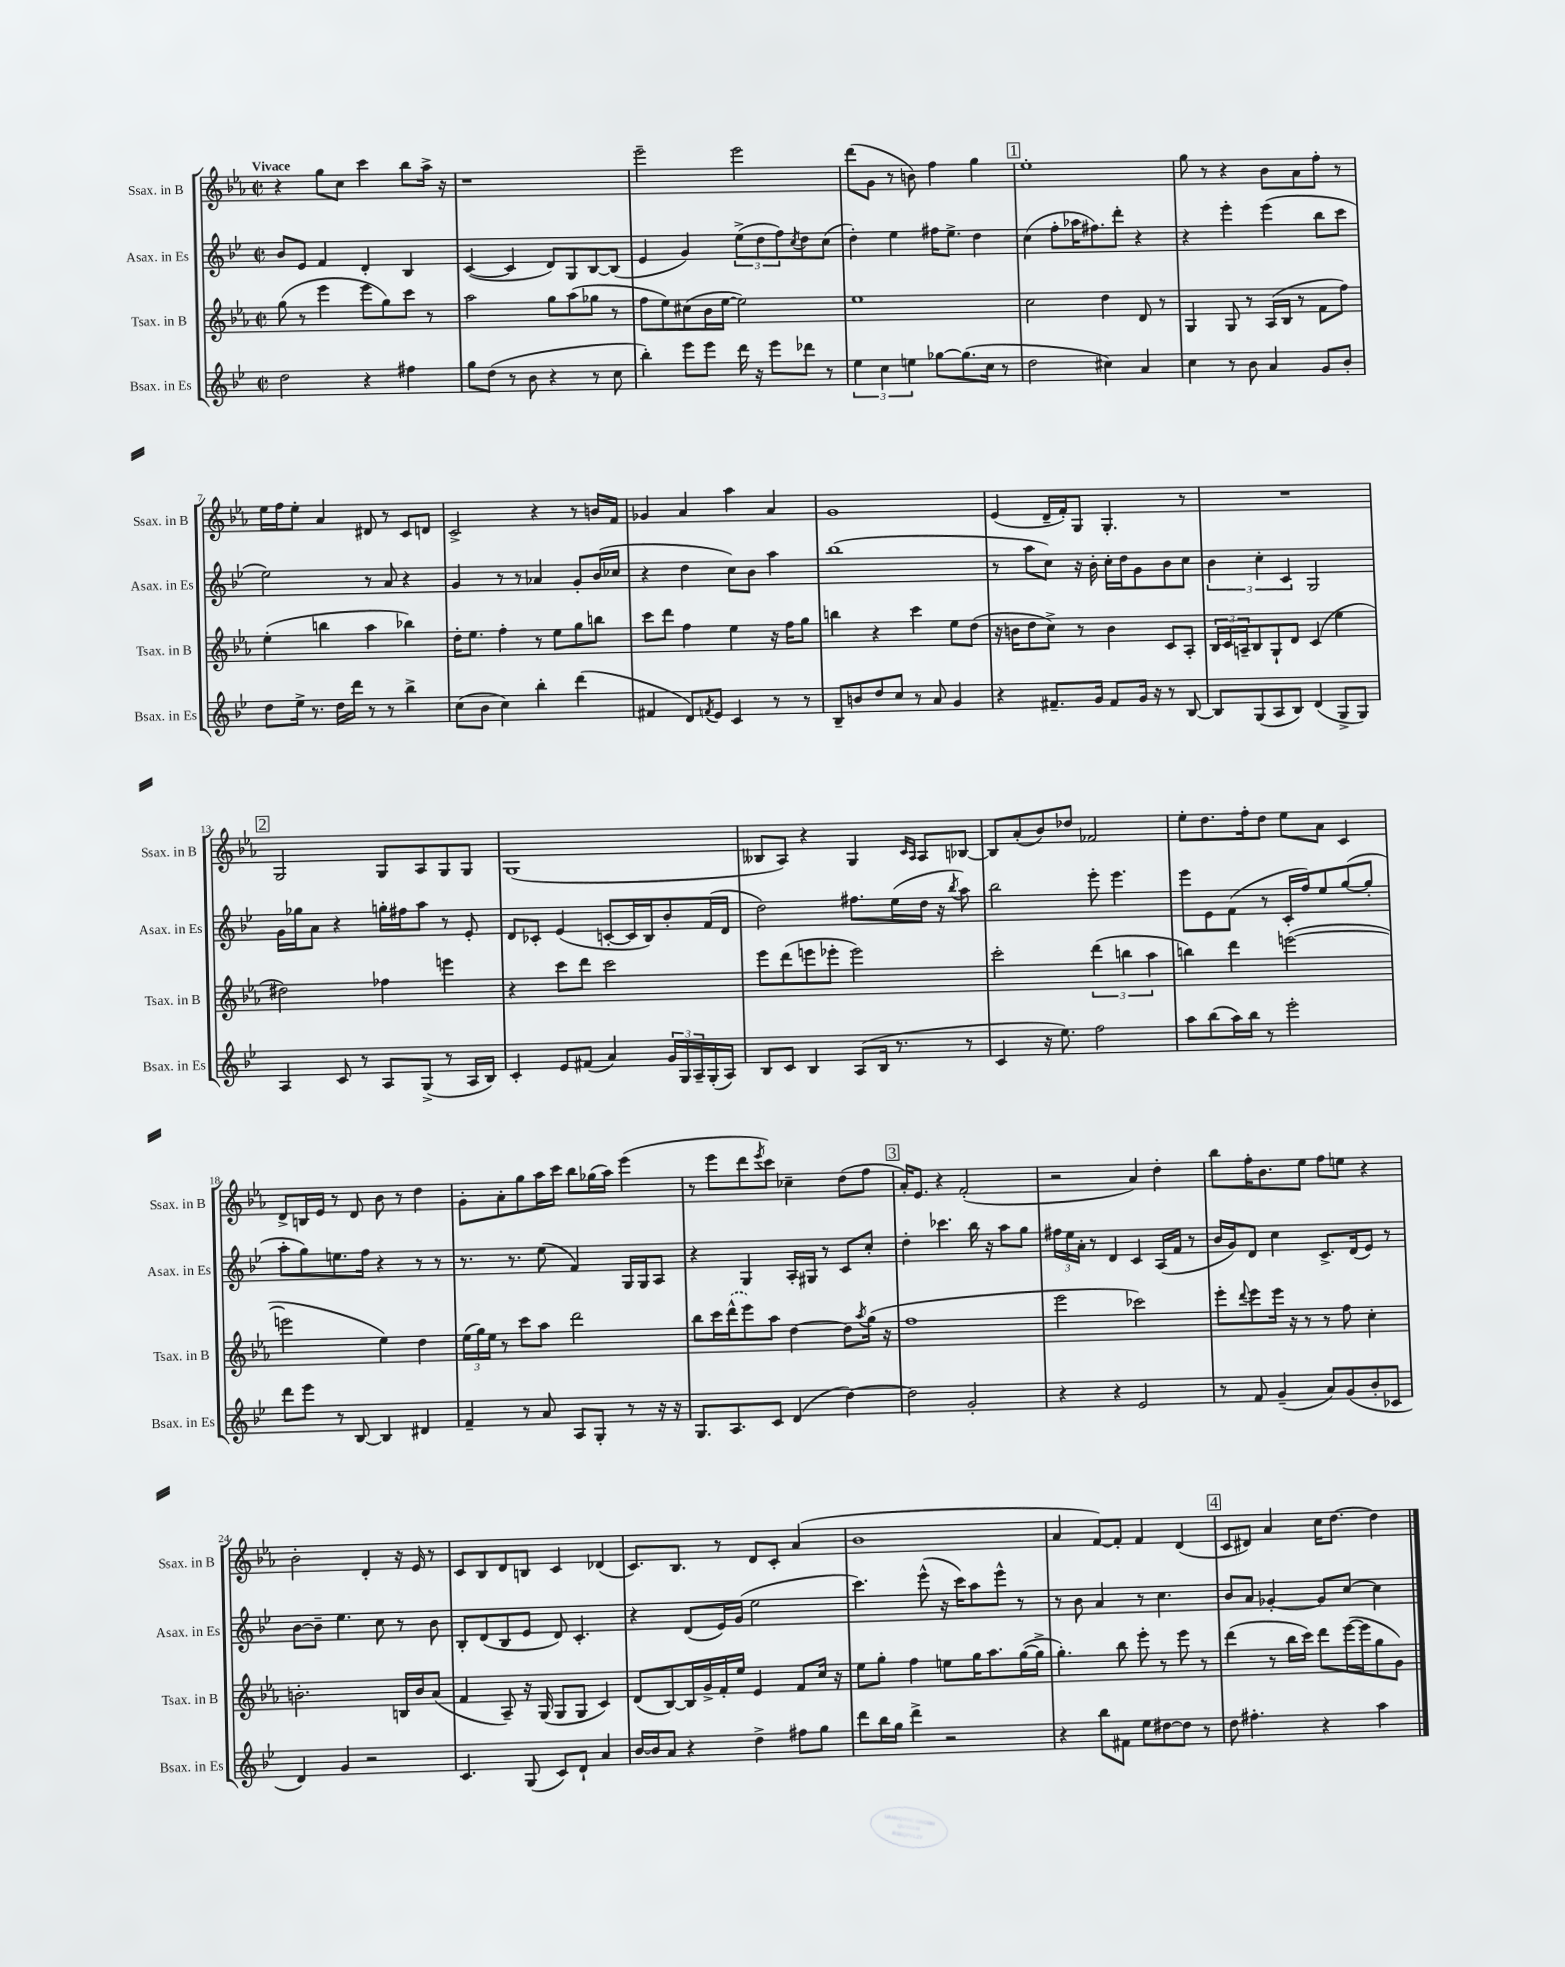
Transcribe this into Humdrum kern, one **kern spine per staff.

**kern	**kern	**kern	**kern
*part4	*part3	*part2	*part1
*staff4	*staff3	*staff2	*staff1
*I"Bsax. in Es	*I"Tsax. in B	*I"Asax. in Es	*I"Ssax. in B
*I'Bsax. in Es	*I'Tsax. in B	*I'Asax. in Es	*I'Ssax. in B
*clefG2	*clefG2	*clefG2	*clefG2
*k[b-e-]	*k[b-e-a-]	*k[b-e-]	*k[b-e-a-]
*M2/2	*M2/2	*M2/2	*M2/2
*met(c|)	*met(c|)	*met(c|)	*met(c|)
=1	=1	=1	=1
!	!	!	!LO:TX:a:B:t=Vivace
2dd\	(8gg\	8b-/L	4r
.	8r	8e-/J	.
.	4eee-\	4f/	8gg\L
.	.	.	8cc\J
4r	8eee-\L	4d'/	4ccc\
.	8gg\)	.	.
4ff#X\	8ccc\J	4B-/	8bb-\L
.	8r	.	16aa-^\Jk
.	.	.	16r
=2	=2	=2	=2
8gg\L	2aa-\	([4c/	1r
(8dd\J	.	.	.
8r	.	4c/]	.
8b-\	.	.	.
4r	8gg\L	8d/L)	.
.	(8aa-\	8G/	.
8r	8gg-X\J	[8B-/	.
8cc\	8r	(8B-/J]	.
=3	=3	=3	=3
4bb-'\)	8ff\L	4e-/	2eee-~\
.	8ee-\)	.	.
8eee-\L	(8cc#X\	4g/)	.
8eee-\J	16b-\L	.	.
.	[16ee-\JJ	.	.
16ddd\	2ee-\])	(12ee-^\L	2eee-\
16r	.	.	.
.	.	12dd\	.
8eee-\L	.	.	.
.	.	12ff\)	.
.	.	8qcc/	.
8ddd-X\J	.	8dd\	.
8r	.	(8cc\J	.
=4	=4	=4	=4
6ee-\	1ee-	4dd'\)	(8ddd\L
.	.	.	8g\J
6cc\	.	.	.
.	.	4ee-\	8r
6een\	.	.	.
.	.	.	8bn\)
[8gg-X\L	.	16ff#X\KL	4ff\
.	.	8.ee-^\J	.
(8.gg-\]	.	.	.
.	.	4dd\	4gg\
16cc\Jk	.	.	.
8r	.	.	.
!!LO:REH:place=s1:t=1
=5	=5	=5	=5
2dd\	2cc\	(4cc\	1ee-'
.	.	8ff'\L	.
.	.	16aa-X\K	.
.	.	8.ff#X\)	.
4cc#X\)	4dd\	.	.
.	.	8ddd'\J	.
4a/	8d/	4r	.
.	8r	.	.
=6	=6	=6	=6
4cc\	4G/	4r	8gg\
.	.	.	8r
8r	8G/	4eee-'\	4r
8b-\	8r	.	.
4a/	(16A-/LL	(4eee-\	8b-\L
.	16B-/JJ	.	.
.	8r	.	8a-\
8g/L	8f\L	8bb-\L	8ff'\J
8b-'/J	8ff\J)	8ccc\J	8r
!!LO:LB:g=z
=7	=7	=7	=7
8dd\L	(4ee-'\	2ee-\)	16ee-\LL
.	.	.	16ff\J
16ee-^\Jk	.	.	8ee-'\J
8.r	.	.	.
.	4bbn\	.	4a-/
16dd\LL	.	.	.
16ddd\JJ	.	.	.
8r	4aa-\	8r	8d#X/
8r	.	8a/	8r
4bb-^\	4bb-X\)	4r	8c/L
.	.	.	8dn/J
=8	=8	=8	=8
(8cc\L	16dd'\KL	4g/	2c^/
.	8.ee-\J	.	.
8b-\J	.	.	.
4cc\)	4ff'\	8r	.
.	.	8r	.
4bb-'\	8r	4a-X/	4r
.	8ee-\L	.	.
(4ddd\	8gg\	8g'/L	8r
.	8bbn\J	(16b-/L	16bn/LL
.	.	16cc-X/JJ	16f/JJ
=9	=9	=9	=9
4f#X/	8ccc\L	4r	4g-X/
.	8ddd\J	.	.
8d/L)	4ff\	4dd\	4a-/
8qfn/	.	.	.
8e-/J	.	.	.
4c/	4ee-\	8cc\L)	4aa-\
.	.	8b-\J	.
8r	16r	4aa\	4a-/
.	16ff\KL	.	.
8r	8gg\J	.	.
=10	=10	=10	=10
8B-~/L	4bbn\	(1bb-	1g
8bn/	.	.	.
8dd/	4r	.	.
8cc/J	.	.	.
8r	4ccc\	.	.
8a/	.	.	.
4g/	8ee-\L	.	.
.	(8dd\J	.	.
=11	=11	=11	=11
4r	16r	8r	(4e-/
.	16bn\KL	.	.
.	8dd\	8aa\L	.
8.f#X~/L	8cc^\J)	8cc\J)	16d~/LL
.	.	.	16f'/J)
.	8r	16r	8G/J
16g/Jk	.	16b-'\	.
8f#/L	4b\	16cc'\LL	4.G'/
.	.	16dd\J	.
16g/Jk	.	8g\	.
16r	.	.	.
8r	8c/L	8b-\	.
[8B-/	8A-'/J	8cc\J	8r
=12	=12	=12	=12
8B-/L]	24B-/LL	6b-\	1r
.	24c/	.	.
.	24An~/J	.	.
(8G/	8B-/	.	.
.	.	6cc'\	.
8A/	8G`/	.	.
.	.	6c/	.
8B-/J)	8d/J	.	.
(4d/	(4c/	2G/	.
8G^/L	4ee-\	.	.
8G/J)	.	.	.
!!LO:LB:g=z
!!LO:REH:place=s1:t=2
=13	=13	=13	=13
4A/	2dd#X\)	16g\LL	2G/
.	.	16gg-X\J	.
.	.	8a\J	.
8c/	.	4r	.
8r	.	.	.
8A/L	4ff-X\	16ggn'\LL	8G/L
.	.	16ff#X\J	.
(8G^/J	.	8aa\J	8A-/
8r	4eeen\	8r	8G/
16A/LL	.	8e-'/	8G/J
16B-/JJ)	.	.	.
=14	=14	=14	=14
4c'/	4r	8d/L	(1G
.	.	8c-X'/J	.
8e-/L	8ccc\L	(4e-/	.
(8f#X/J	8ddd\J	.	.
4a/)	2ccc\	[8cn'/L	.
.	.	16c/L]	.
.	.	16B-/J)	.
24g/LL	.	8b-'/	.
24G/	.	.	.
24A~/	.	.	.
(16G'/	.	(16f/L	.
16A/JJ)	.	16d/JJ	.
=15	=15	=15	=15
8B-/L	8eee-\L	2dd\)	8B--X/L
8c/J	(8ddd\	.	8A-/J)
4B-/	8eeen\	.	4r
.	8eee-X'\J	.	.
(8A/L	2eee-\)	8.ff#X\L	4G/
16B-/Jk	.	.	.
8.r	.	(16ee-\L	.
.	.	.	16qqc/LL
.	.	.	16qqA-/JJ
.	.	16dd\JJ	8A-/L
.	.	16r	.
.	.	8qbb-/	.
8r	.	8aa\)	[8B-X/J
=16	=16	=16	=16
4c/	2ccc'\	2bb-\	8B-/L]
.	.	.	(8a-'/
16r	.	.	8b-/)
8.ee-\)	.	.	.
.	.	.	8dd-X/J
2ff\	(6ddd\	8eee-'\	2f-X/
.	.	4.eee-\	.
.	6bbn\	.	.
.	6aa-\	.	.
=17	=17	=17	=17
8aa\L	4bbn\)	8eee-\L	8ee-'\L
(8bb-\	.	8e-\	8.dd\
16aa\L)	4ddd\	(8f\J	.
16bb-\JJ	.	.	16ff'\k
8r	.	8r	8dd\J
2eee-'\	([2eeen\	16c'/LL	8ee-\L
.	.	16ff/J)	.
.	.	8ee-/	8a-\J
.	.	([8gg/	4c/
.	.	8gg'/J]	.
!!LO:LB:g=z
=18	=18	=18	=18
8ddd\L	2eeen\]	8aa'\L	8d^/L
8eee-\J	.	8gg\)	16Bn/L
.	.	.	16e-/JJ
8r	.	8.een\	8r
[8B-/	.	.	8d/
.	.	16ff\Jk	.
4B-/]	4ee-\)	4r	8b-\
.	.	.	8r
4d#X/	4dd\	8r	4dd\
.	.	8r	.
=19	=19	=19	=19
4f~/	(24ee-\LL	8.r	8g'\L
.	24gg\)	.	.
.	24ee-\JJ	.	.
.	8r	.	8a-'\
.	.	8.r	.
8r	8ccc\L	.	8gg\
8a/	8aa-\J	(8ee-\	16aa-\L
.	.	.	16ccc\JJ
8A/L	2ddd\	4f/)	8bb-\L
8G'/J	.	.	(16gg-X\L
.	.	.	16aa-\JJ)
8r	.	16G/LL	(4eee-\
.	.	16G/J	.
16r	.	8A/J	.
16r	.	.	.
=20	=20	=20	=20
8.G/L	8bb-\L	4r	8r
.	16ccc\L	.	8eee-\L
8.A/	(16ddd^^\J	.	.
.	8eee-\)	4G/	8ddd\
.	.	.	8qeee-/
8c/J	8aa-\J	.	8ccc\J)
(4d/	[4dd\	16A'/LL	4cc-X~\
.	.	16G#X/JJ	.
.	.	8r	.
[4dd\)	8dd\L]	8c/L	(8dd\L
.	8qaa-/	.	.
.	(16gg\Jk	8cc'/J	8ff\J
.	16r	.	.
!!LO:REH:place=s1:t=3
=21	=21	=21	=21
2dd\]	1ff	4dd'\	16a-'/KL)
.	.	.	8.e-/J
.	.	4.ccc-X\	4r
2g'/	.	.	(2f'/
.	.	16bb-\	.
.	.	16r	.
.	.	8aa\L	.
.	.	8gg\J	.
=22	=22	=22	=22
4r	2eee-\	24ff#X\LL	2r
.	.	24ee-\	.
.	.	24a'\JJ	.
.	.	8r	.
4r	.	4d/	.
2e-/	2ccc-X\)	4c/	4a-/)
.	.	(16A/LL	4dd'\
.	.	16f/JJ	.
.	.	8r	.
=23	=23	=23	=23
8r	8eee-'\L	16b-/LL	8bb-\L
.	.	16g/J)	.
.	8qqddd/	.	.
8f/	8eee-\	8d/J	16ff'\K
.	.	.	8.b-\
(4g~/	16eee-\Jk	4cc\	.
.	16r	.	.
.	8r	.	8ee-\J
8a/L)	8r	8.c^/L	8ff\L
(8g/	8ff\	.	8een\J
.	.	(16d/k	.
8b-'/	4cc'\	8e-/J)	4r
8c-X/J	.	8r	.
!!LO:LB:g=z
=24	=24	=24	=24
4d/)	2.bn'\	[8b-\L	2b-'\
.	.	8b-~\J]	.
4g/	.	4.ee-\	.
2r	.	.	4d'/
.	.	8cc\	.
.	16Bn/LL	8r	16r
.	16b/J	.	16e-/
.	(8a-/J	8b-\	8r
=25	=25	=25	=25
4.c/	4f/	8B-'/L	8c/L
.	.	(8d/	8B-/
.	8A-~/)	8B-/	8d/
(8G/	16r	8e-/J	8Bn/J
.	(16G/	.	.
8c/L)	8G/L	8d/)	4c/
8d`/J	8G/J	4.c'/	.
4a/	4c/)	.	(4d-X/
=26	=26	=26	=26
[16b-/LL	(8d/L	4r	8.c/L)
16b-/J]	.	.	.
8a/J	[8B-/)	.	.
.	.	.	8.B-/J
4r	16B-/L]	(8d/L	.
.	16g^/	.	.
.	16f'/	16e-/L)	8r
.	16ee-/JJ	(16g/JJ	.
4dd^\	4e-/	2ee-\	8d/L
.	.	.	8c'/J
8ff#X\L	8f/L	.	(4a-/
8gg\J	16cc/Jk	.	.
.	16r	.	.
=27	=27	=27	=27
8ddd\L	8ee-\L	4.ccc\)	1b-
16bb-\L	8gg'\J	.	.
16gg\JJ	.	.	.
4ddd^\	4ff\	.	.
.	.	(8eee-^^\	.
2r	8een\L	16r	.
.	.	16ccc\KL)	.
.	16gg\K	8aa\	.
.	8.aa-\	.	.
.	.	8eee-^^\J	.
.	([16gg\L	8r	.
.	16gg^\JJ]	.	.
=28	=28	=28	=28
4r	4.gg'\)	8r	4a-/
.	.	8b-\	.
8bb-\L	.	4a/	[8f/L)
8f#X\J	8bb-\	.	8f'/J]
8ee-\L	8eee-'\	8r	4f/
[8dd#X\	8r	4.cc\	.
8dd#\J]	8eee-\	.	(4d/
8r	8r	.	.
!!LO:REH:place=s1:t=4
=29	=29	=29	=29
8dd\	(4ddd\	8b-/L	8c/L
4.ff#X'\	.	8a/J	8d#X/J)
.	8r	[4g-X'/	4a-/
.	16bb-\LL	.	.
.	16ccc\JJ)	.	.
4r	8ddd\L	8g-/L]	16cc\KL
.	.	.	[8.dd\J
.	([16eee-\L	[8cc/J	.
.	16eee-\J]	.	.
4aa\	8gg\	4cc\]	4dd\]
.	8g\J)	.	.
==	==	==	==
*-	*-	*-	*-
